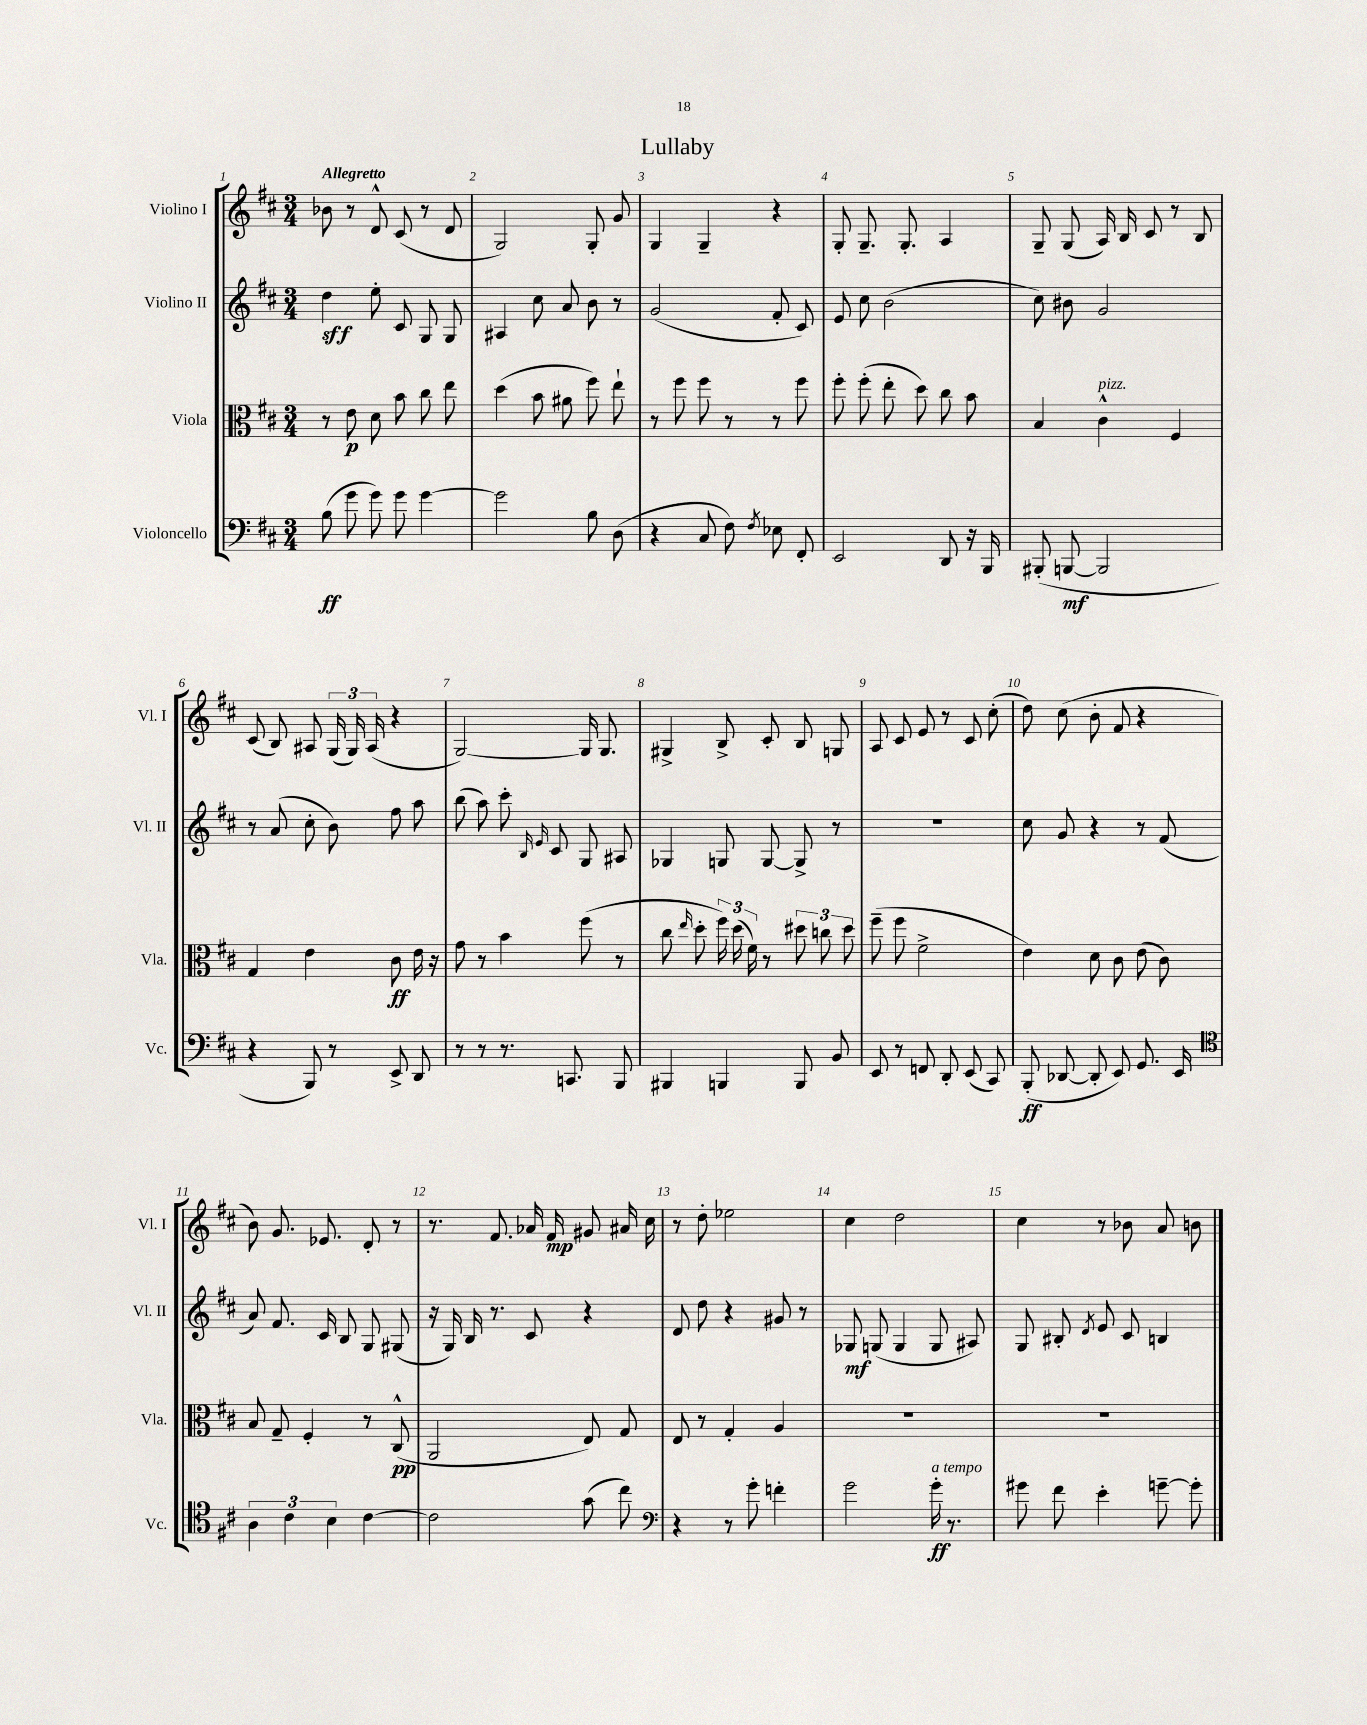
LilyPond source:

\header { title = "Lullaby" }
<<
\new StaffGroup <<
\new Staff = "s0" \with { instrumentName = "Violino I" shortInstrumentName = "Vl. I" } {
    \clef treble \key d \major \numericTimeSignature \time 3/4 \tempo "Allegretto"
    \autoBeamOff bes'8 r8 d'8-^ cis'8( r8 d'8 |
    g2) g8-. g'8 |
    g4 g4-- r4 |
    g8-. g8.-- g8.-. a4 |
    g8-- g8( a16) b16 cis'8 r8 b8 |
    cis'8( b8) ais8 \tuplet 3/2 { g16( g16) ais16( } r4 |
    g2~) g16 g8. |
    gis4-> b8-> cis'8-. b8 g8 |
    a8 cis'8 e'8 r8 cis'8 cis''8-.( |
    d''8) cis''8( b'8-. fis'8 r4 |
    b'8) g'8. ees'8. d'8-. r8 |
    r8. fis'8. aes'16 fis'16\mp gis'8 ais'16 cis''16 |
    r8 d''8-. ees''2 |
    cis''4 d''2 |
    cis''4 r8 bes'8 a'8 b'8 \bar "|." |
}
\new Staff = "s1" \with { instrumentName = "Violino II" shortInstrumentName = "Vl. II" } {
    \clef treble \key d \major \numericTimeSignature \time 3/4
    \autoBeamOff d''4\sff e''8-. cis'8 g8 g8 |
    ais4 cis''8 a'8 b'8 r8 |
    g'2( fis'8-. cis'8) |
    e'8 cis''8 b'2( |
    cis''8) bis'8 g'2 |
    r8 a'8( cis''8-. b'8) fis''8 a''8 |
    b''8( a''8) cis'''8-. \grace { b16 e'16 } cis'8 g8 ais8 |
    ges4 g8 g8~ g8-> r8 |
    R2. |
    cis''8 g'8 r4 r8 fis'8( |
    a'8) fis'8. cis'16 b8 g8 gis8( |
    r16 g16) b16 r8. cis'8 r4 |
    d'8 d''8 r4 gis'8 r8 |
    ges8\mf g8( g4 g8 ais8) |
    g8 bis8-. \acciaccatura { d'8 } e'8 cis'8 b4 \bar "|." |
}
\new Staff = "s2" \with { instrumentName = "Viola" shortInstrumentName = "Vla." } {
    \clef alto \key d \major \numericTimeSignature \time 3/4
    \autoBeamOff r8 e'8\p d'8 b'8 cis''8 e''8 |
    d''4( b'8 ais'8 fis''8) e''8-! |
    r8 fis''8 fis''8 r8 r8 fis''8 |
    fis''8-. fis''8-.( e''8-. d''8) cis''8 b'8 |
    b4 cis'4-^^\markup { \italic "pizz." } fis4 |
    g4 e'4 cis'8\ff e'16 r16 |
    g'8 r8 b'4 fis''8( r8 |
    cis''8 \grace { e''16 } d''8-. \tuplet 3/2 { fis''16) d''16( fis'16) } r8 \tuplet 3/2 { dis''8 c''8 dis''8 } |
    fis''8--( fis''8 fis'2-> |
    e'4) d'8 cis'8 e'8( cis'8) |
    b8 g8-- fis4-. r8 cis8-^\pp( |
    a,2 e8) g8 |
    e8 r8 g4-. a4 |
    R2. |
    R2. \bar "|." |
}
\new Staff = "s3" \with { instrumentName = "Violoncello" shortInstrumentName = "Vc." } {
    \clef bass \key d \major \numericTimeSignature \time 3/4
    \autoBeamOff b8\ff( g'8 g'8) g'8 g'4~ |
    g'2 b8 d8( |
    r4 cis8 fis8) \acciaccatura { fis8 } ees8 fis,8-. |
    e,2 d,8 r16 b,,16 |
    bis,,8-.( b,,8~\mf b,,2 |
    r4 b,,8) r8 e,8-> d,8 |
    r8 r8 r8. c,8. b,,8 |
    bis,,4 b,,4 b,,8 b,8 |
    e,8 r8 f,8 d,8-. e,8( cis,8) |
    b,,8-.\ff( des,8~ des,8-. e,8) g,8. e,16 |
    \clef tenor \tuplet 3/2 { a4 cis'4 b4 } cis'4~ |
    cis'2 g'8( cis''8) |
    \clef bass r4 r8 g'8-. f'4-. |
    g'2 g'16-.\ff^\markup { \italic "a tempo" } r8. |
    gis'8 fis'8 e'4-. g'8~-- g'8-. \bar "|." |
}
>>
>>
\layout { \context { \Score \override BarNumber.break-visibility = ##(#f #t #t) barNumberVisibility = #all-bar-numbers-visible } }
